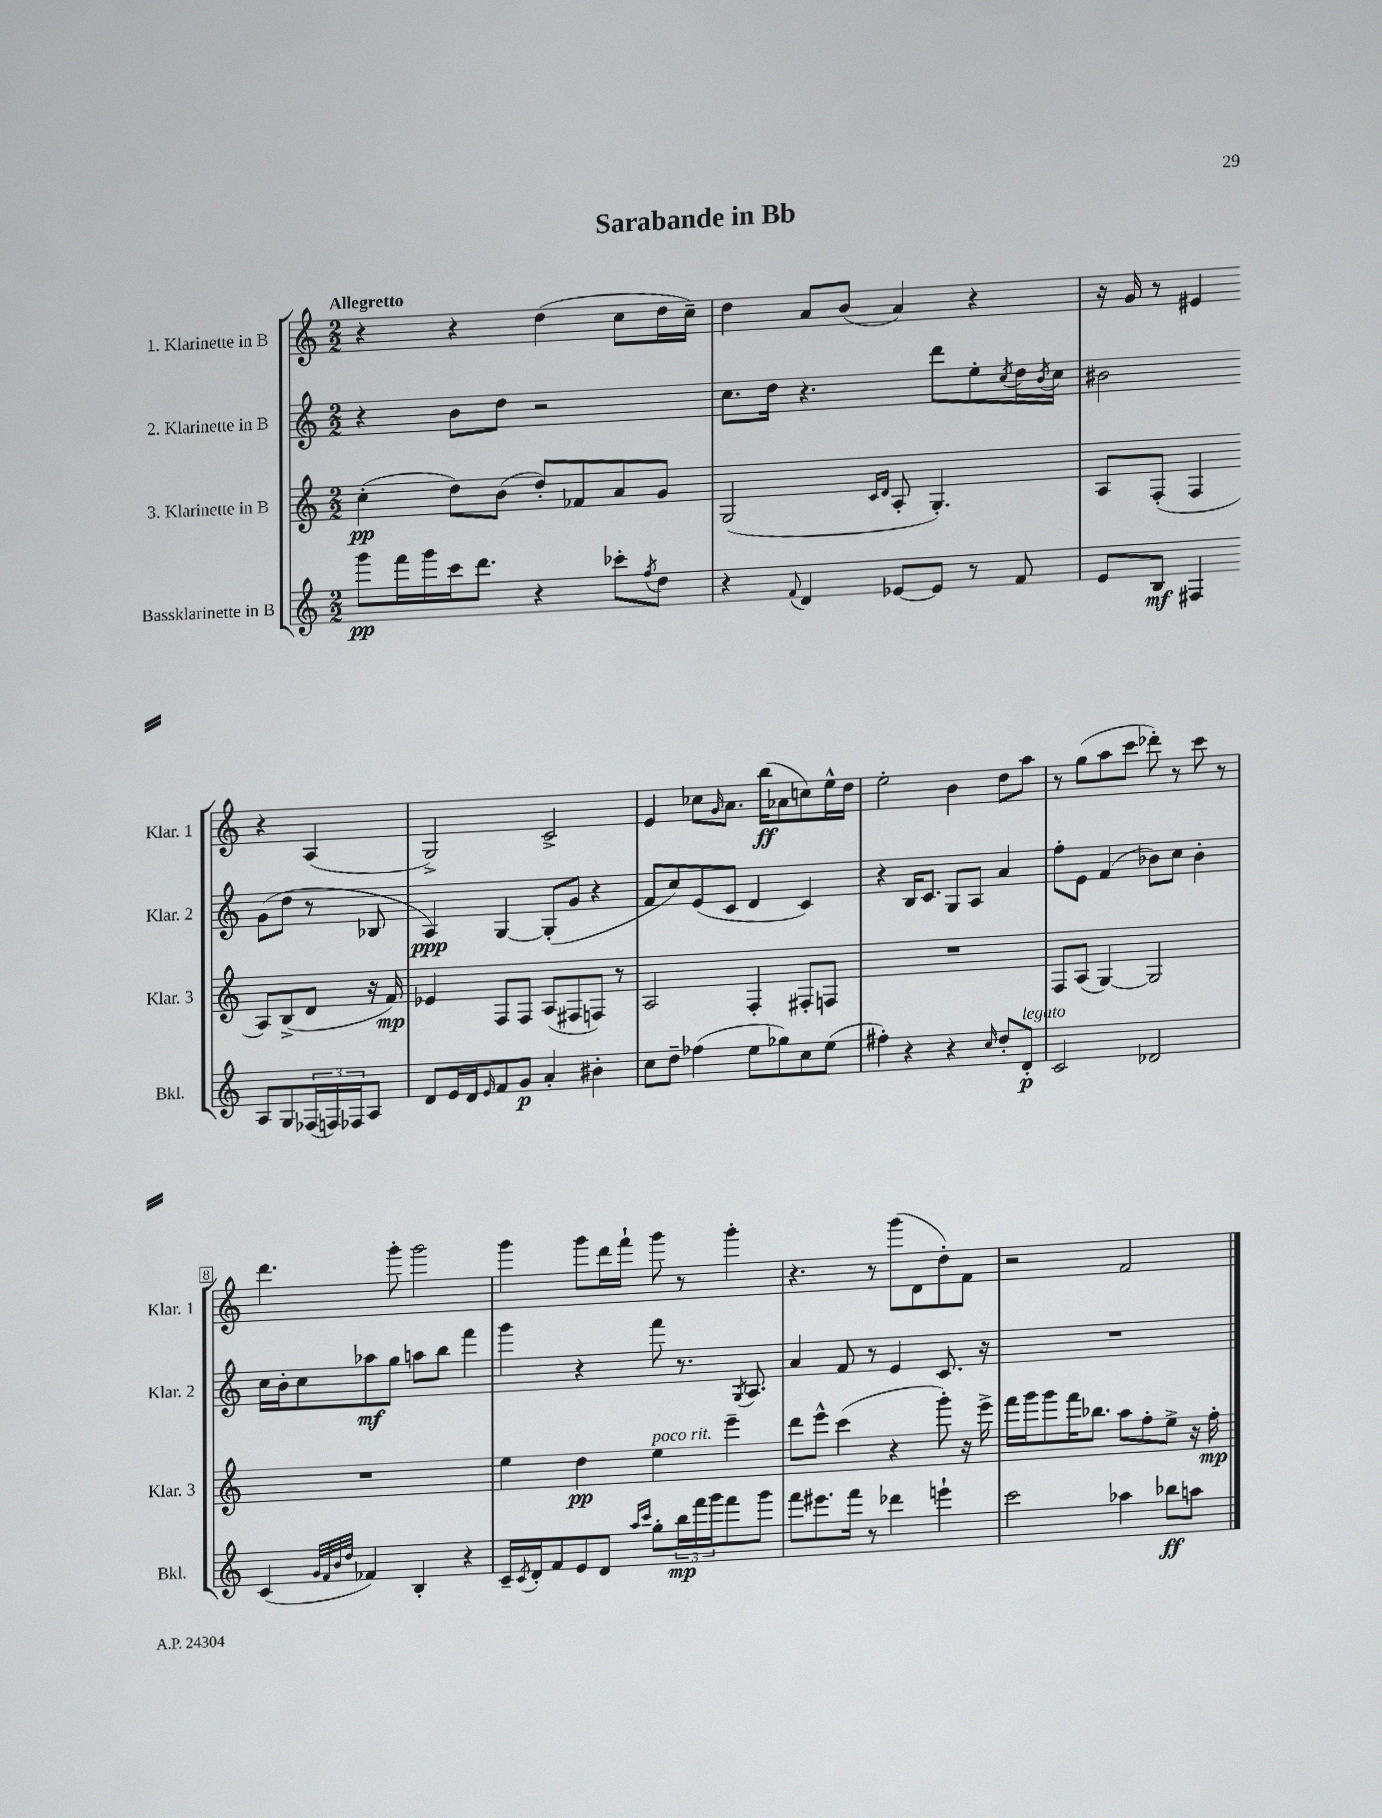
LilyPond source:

\header { title = "Sarabande in Bb" }
<<
\new StaffGroup <<
\new Staff = "s0" \with { instrumentName = "1. Klarinette in B" shortInstrumentName = "Klar. 1" } {
    \clef treble \key c \major \numericTimeSignature \time 2/2 \tempo "Allegretto"
    r4 r4 d''4( c''8 d''16 c''16--) |
    d''4 a'8 b'8( a'4) r4 |
    r16 g'16 r8 eis'4 r4 a4( |
    g2->) c'2-> |
    e'4 ces''8 \grace { g'16 } a'8. b''16\ff( aes'8 c''8) e''16-^ d''16 |
    e''2-. b'4 d''8 a''8 |
    r8 g''8( a''8 c'''8 des'''8-.) r8 c'''8 r8 |
    d'''4. g'''8-. g'''2 |
    g'''4 g'''8 d'''16 f'''16-! g'''8 r8 g'''4-. |
    r4. r8 g'''8( d'8 d''8-.) f'8 |
    r2 f'2 \bar "|." |
}
\new Staff = "s1" \with { instrumentName = "2. Klarinette in B" shortInstrumentName = "Klar. 2" } {
    \clef treble \key c \major \numericTimeSignature \time 2/2
    r4 b'8 d''8 r2 |
    c''8. d''16 r4. d'''8 e''8-. \acciaccatura { c''8 } d''16 \acciaccatura { b'8 } c''16 |
    bis'2 g'8( d''8 r8 bes8 |
    a4\ppp) g4~ g8-.( g'8 r4 |
    f'8 c''8) e'8( c'8 d'4 c'4) |
    r4 b16 c'8. g8 a8 a'4 |
    f''8-. e'8 f'4( bes'8) c''8 bes'4-. |
    c''16 b'16-. c''8 aes''8\mf g''8 a''8 b''8 f'''4 |
    g'''4 r4 f'''8 r8. \acciaccatura { g8 } a8. |
    a'4 f'8 r8 e'4 c'8. r16 |
    R1 \bar "|." |
}
\new Staff = "s2" \with { instrumentName = "3. Klarinette in B" shortInstrumentName = "Klar. 3" } {
    \clef treble \key c \major \numericTimeSignature \time 2/2
    c''4-.\pp( d''8) b'8( d''8-.) fes'8 a'8 g'8 |
    g2( \grace { c'16 d'16 } a8-. g4.-.) |
    a8 f8-.( f4 a8) b8->( d'8 r16 f'16\mp) |
    ees'4 f8 f8 a8( fis8 f8) r8 |
    a2 f4-. fis8-. f8 |
    R1 |
    f8 a8( g4~) g2 |
    R1 |
    e''4 d''4\pp e''4^\markup { \italic "poco rit." } e'''4-- |
    d'''8 e'''8-^ c'''4( r4 g'''8-.) r16 e'''16-> |
    f'''16 g'''16 g'''8 f'''16 bes''8. a''8 f''8-. e''8-> r16 f''16-.\mp \bar "|." |
}
\new Staff = "s3" \with { instrumentName = "Bassklarinette in B" shortInstrumentName = "Bkl." } {
    \clef treble \key c \major \numericTimeSignature \time 2/2
    g'''8\pp f'''16 g'''16 c'''16 d'''8. r4 ces'''8-. \acciaccatura { f''8 } d''8 |
    r4 \appoggiatura { f'8 } d'4 ees'8~ ees'8 r8 f'8 |
    e'8 b8\mf fis4 a8 g8 \tuplet 3/2 { fes16( f16) fes16 } a8 |
    d'8 e'16 d'16 \grace { e'16 } f'8 g'8\p a'4-. bis'4-. |
    c''8 d''8-- fes''4( e''8 ges''8) c''8 e''8( |
    fis''4-.) r4 r4 \grace { c''16 } d''8-. d'8-.\p^\markup { \italic "legato" } |
    c'2 des'2 |
    c'4( \grace { g'32 f'32 b'32 d''32 } fes'4) b4-. r4 |
    c'16-- \acciaccatura { c'8 } d'16-. f'8 e'8 d'8 \grace { a''16 c'''16 } g''8-. \tuplet 3/2 { b''16\mp f'''16 g'''16 } f'''8 g'''8 |
    f'''8 eis'''8. f'''16 r8 des'''4 e'''4-! |
    c'''2 aes''4 bes''8\ff a''8 \bar "|." |
}
>>
>>
\layout { \context { \Score \override BarNumber.stencil = #(make-stencil-boxer 0.1 0.3 ly:text-interface::print) } }
